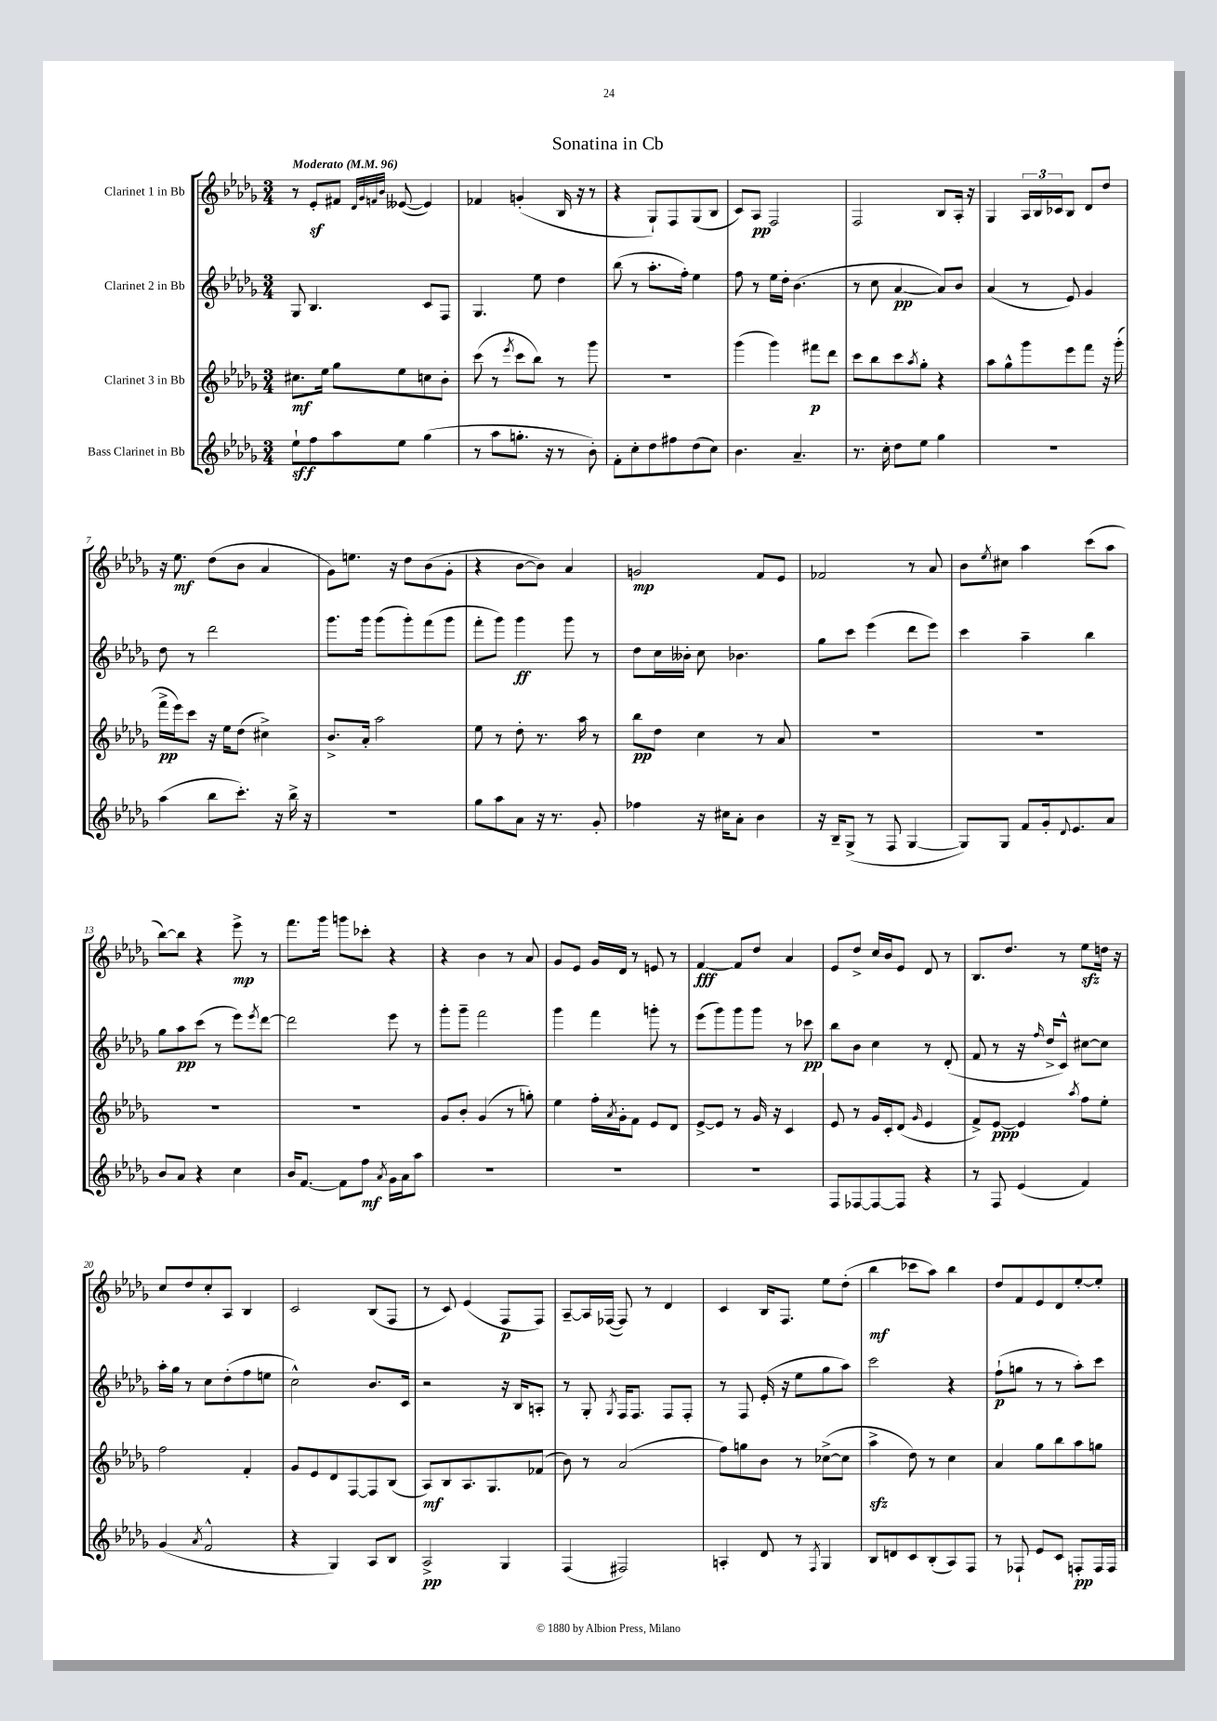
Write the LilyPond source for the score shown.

\header { title = "Sonatina in Cb" }
<<
\new StaffGroup <<
\new Staff = "s0" \with { instrumentName = "Clarinet 1 in Bb" } {
    \clef treble \key des \major \numericTimeSignature \time 3/4 \tempo "Moderato" 4 = 96
    r8 ees'8-.\sf fis'8 \grace { des'32 ges'32 f'32 bes'32 } eeses'8~( eeses'4) |
    fes'4 g'4-.( bes16 r16 r8 |
    r4 ges8-!) f8 ges8( bes8 |
    c'8) aes8\pp f2 |
    f2 bes8 aes16-. r16 |
    ges4 \tuplet 3/2 { aes16 bes16 ces'16 } bes8 des'8 des''8 |
    r16 ees''8.\mf des''8( bes'8 aes'4 |
    ges'8) e''8. r16 des''8 bes'8( ges'8-. |
    r4 bes'8~ bes'8) aes'4 |
    g'2\mp f'8 ees'8 |
    fes'2 r8 aes'8 |
    bes'8 \acciaccatura { ees''8 } cis''8 aes''4 c'''8( aes''8 |
    bes''8~) bes''8 r4 ees'''8->\mp r8 |
    f'''8. ges'''16 g'''8 ces'''8-. r4 |
    r4 bes'4 r8 aes'8 |
    ges'8 ees'8 ges'16 des'16 r8 e'8 r8 |
    f'4~\fff f'8 des''8 aes'4 |
    ees'8 des''8-> c''16 bes'16 ees'8 des'8 r8 |
    bes8. des''8. r8 ees''8\sfz d''16 r16 |
    c''8 des''8 c''8-. aes8 bes4 |
    c'2 bes8( f8 |
    r8 c'8) ees'4( f8\p f8) |
    aes8~-- aes16 fes16~( fes8) r8 des'4 |
    c'4 bes16 f8. ees''8 des''8-.( |
    bes''4\mf ces'''8 aes''8) bes''4 |
    des''8 f'8 ees'8 des'8 ees''8~-. ees''8-. \bar "|." |
}
\new Staff = "s1" \with { instrumentName = "Clarinet 2 in Bb" } {
    \clef treble \key des \major \numericTimeSignature \time 3/4
    ges8 bes4. c'8 f8 |
    ges4. ees''8 des''4 |
    bes''8( r8 aes''8.-. f''16-.) ees''4 |
    f''8 r8 ees''16 des''16-. bes'4.( |
    r8 c''8 aes'4~\pp aes'8) bes'8 |
    aes'4( r8 ees'8) ges'4 |
    des''8 r8 des'''2 |
    ges'''8. ges'''16 ges'''8( ges'''8-.) f'''8( ges'''8 |
    f'''8-. ges'''8) ges'''4\ff ges'''8 r8 |
    des''8 c''16 beses'16-. c''8 bes'4. |
    ges''8 c'''8 ees'''4( des'''8 ees'''8) |
    c'''4 aes''4-- bes''4 |
    ges''8 aes''8\pp c'''8( r8 ees'''8) \acciaccatura { ees'''8 } des'''8~ |
    des'''2 ees'''8 r8 |
    ges'''8-. ges'''8-- f'''2 |
    ges'''4 f'''4 g'''8-. r8 |
    ees'''8( ges'''8) ges'''8 ges'''8 r8 ces'''8\pp |
    bes''8 bes'8 c''4 r8 des'8-.( |
    f'8 r8 r16 \grace { f''16 } des''16-> c'8-^) cis''8~ cis''8 |
    aes''16-. ges''16 r8 c''8 des''8-.( f''8 e''8 |
    c''2-^) bes'8. c'16 |
    r2 r16 bes16 a8-. |
    r8 ges8-. \acciaccatura { ges8 } f16 f8. f8 f8-. |
    r8 f8 ees'16-.( r16 ees''8 ges''8 aes''8) |
    c'''2 r4 |
    f''8-!\p( g''8 r8 r8 aes''8-.) c'''8 \bar "|." |
}
\new Staff = "s2" \with { instrumentName = "Clarinet 3 in Bb" } {
    \clef treble \key des \major \numericTimeSignature \time 3/4
    cis''8.\mf ees''16 ges''8 ees''8 c''8 bes'8-. |
    c'''8( r8 \acciaccatura { ees'''8 } c'''8 bes''8) r8 ges'''8 |
    R2. |
    ges'''4( ges'''4) fis'''8\p des'''8 |
    c'''8 bes''8 c'''8 \acciaccatura { aes''8 } ges''8-. r4 |
    aes''8 ges''8-^ ges'''8 ees'''8 f'''8 r16 ges'''16-.( |
    f'''16->\pp ees'''16) c'''8 r16 ees''16 des''8( cis''4->) |
    bes'8.-> aes'16-. aes''2 |
    ees''8 r8 des''8-. r8. aes''16 r8 |
    bes''8\pp des''8 c''4 r8 aes'8 |
    R2. |
    R2. |
    R2. |
    R2. |
    ges'8 bes'8-. ges'4( r8 g''8-.) |
    ees''4 f''16-. \acciaccatura { aes'8 } ges'16-. f'8 ees'8 des'8 |
    ees'8~-> ees'8 r8 ges'16 r16 c'4 |
    ees'8 r8 ges'16 c'16-. des'8( \grace { ges'16 } ees'4 |
    f'8->) ees'8~\ppp ees'4 \acciaccatura { aes''8 } f''8 ees''8-. |
    f''2 f'4-. |
    ges'8 ees'8 des'8 f8~ f8 bes8( |
    aes8\mf) bes8 aes8. ges8. fes'8( |
    bes'8) r8 aes'2( |
    f''8) g''8 bes'8 r8 ces''8~->( ces''8 |
    aes''4->\sfz des''8) r8 c''4 |
    aes'4 ges''8 bes''8 aes''8 g''8 \bar "|." |
}
\new Staff = "s3" \with { instrumentName = "Bass Clarinet in Bb" } {
    \clef treble \key des \major \numericTimeSignature \time 3/4
    ees''8-!\sff f''8 aes''8 ees''8 ges''4( |
    r8 aes''8 g''8.-. r16 r8 bes'8-.) |
    f'8-. c''8-. des''8 fis''8 des''8( c''8) |
    bes'4. aes'4.-- |
    r8. c''16-. des''8 ees''8 ges''4 |
    R2. |
    aes''4( bes''8 c'''8.-.) r16 bes''16-> r16 |
    R2. |
    ges''8 aes''8 aes'8 r16 r8. ges'8-. |
    fes''4 r16 cis''16 aes'8-. bes'4 |
    r16 bes16-- ges8->( r8 f8 ges4~ |
    ges8) ges8 f'8 ges'16-. \appoggiatura { des'8 } ees'8. aes'8 |
    bes'8 aes'8 r4 c''4 |
    bes'16 f'8.~ f'8 f''8\mf \acciaccatura { aes'8 } ges'16 aes'16 aes''8 |
    R2. |
    R2. |
    R2. |
    f8 fes8~ fes8~ fes8 r4 |
    r8 f8 ees'4( f'4) |
    ges'4( \acciaccatura { aes'8 } f'2-^ |
    r4 ges4) aes8 bes8 |
    aes2->\pp ges4 |
    f4( fis2) |
    a4-. des'8 r8 \acciaccatura { f8 } ges4 |
    bes8 d'8 c'8 bes8-.( aes8) f8 |
    r8 fes8-! ees'8 c'8 f8-.\pp f16 f16 \bar "|." |
}
>>
>>
